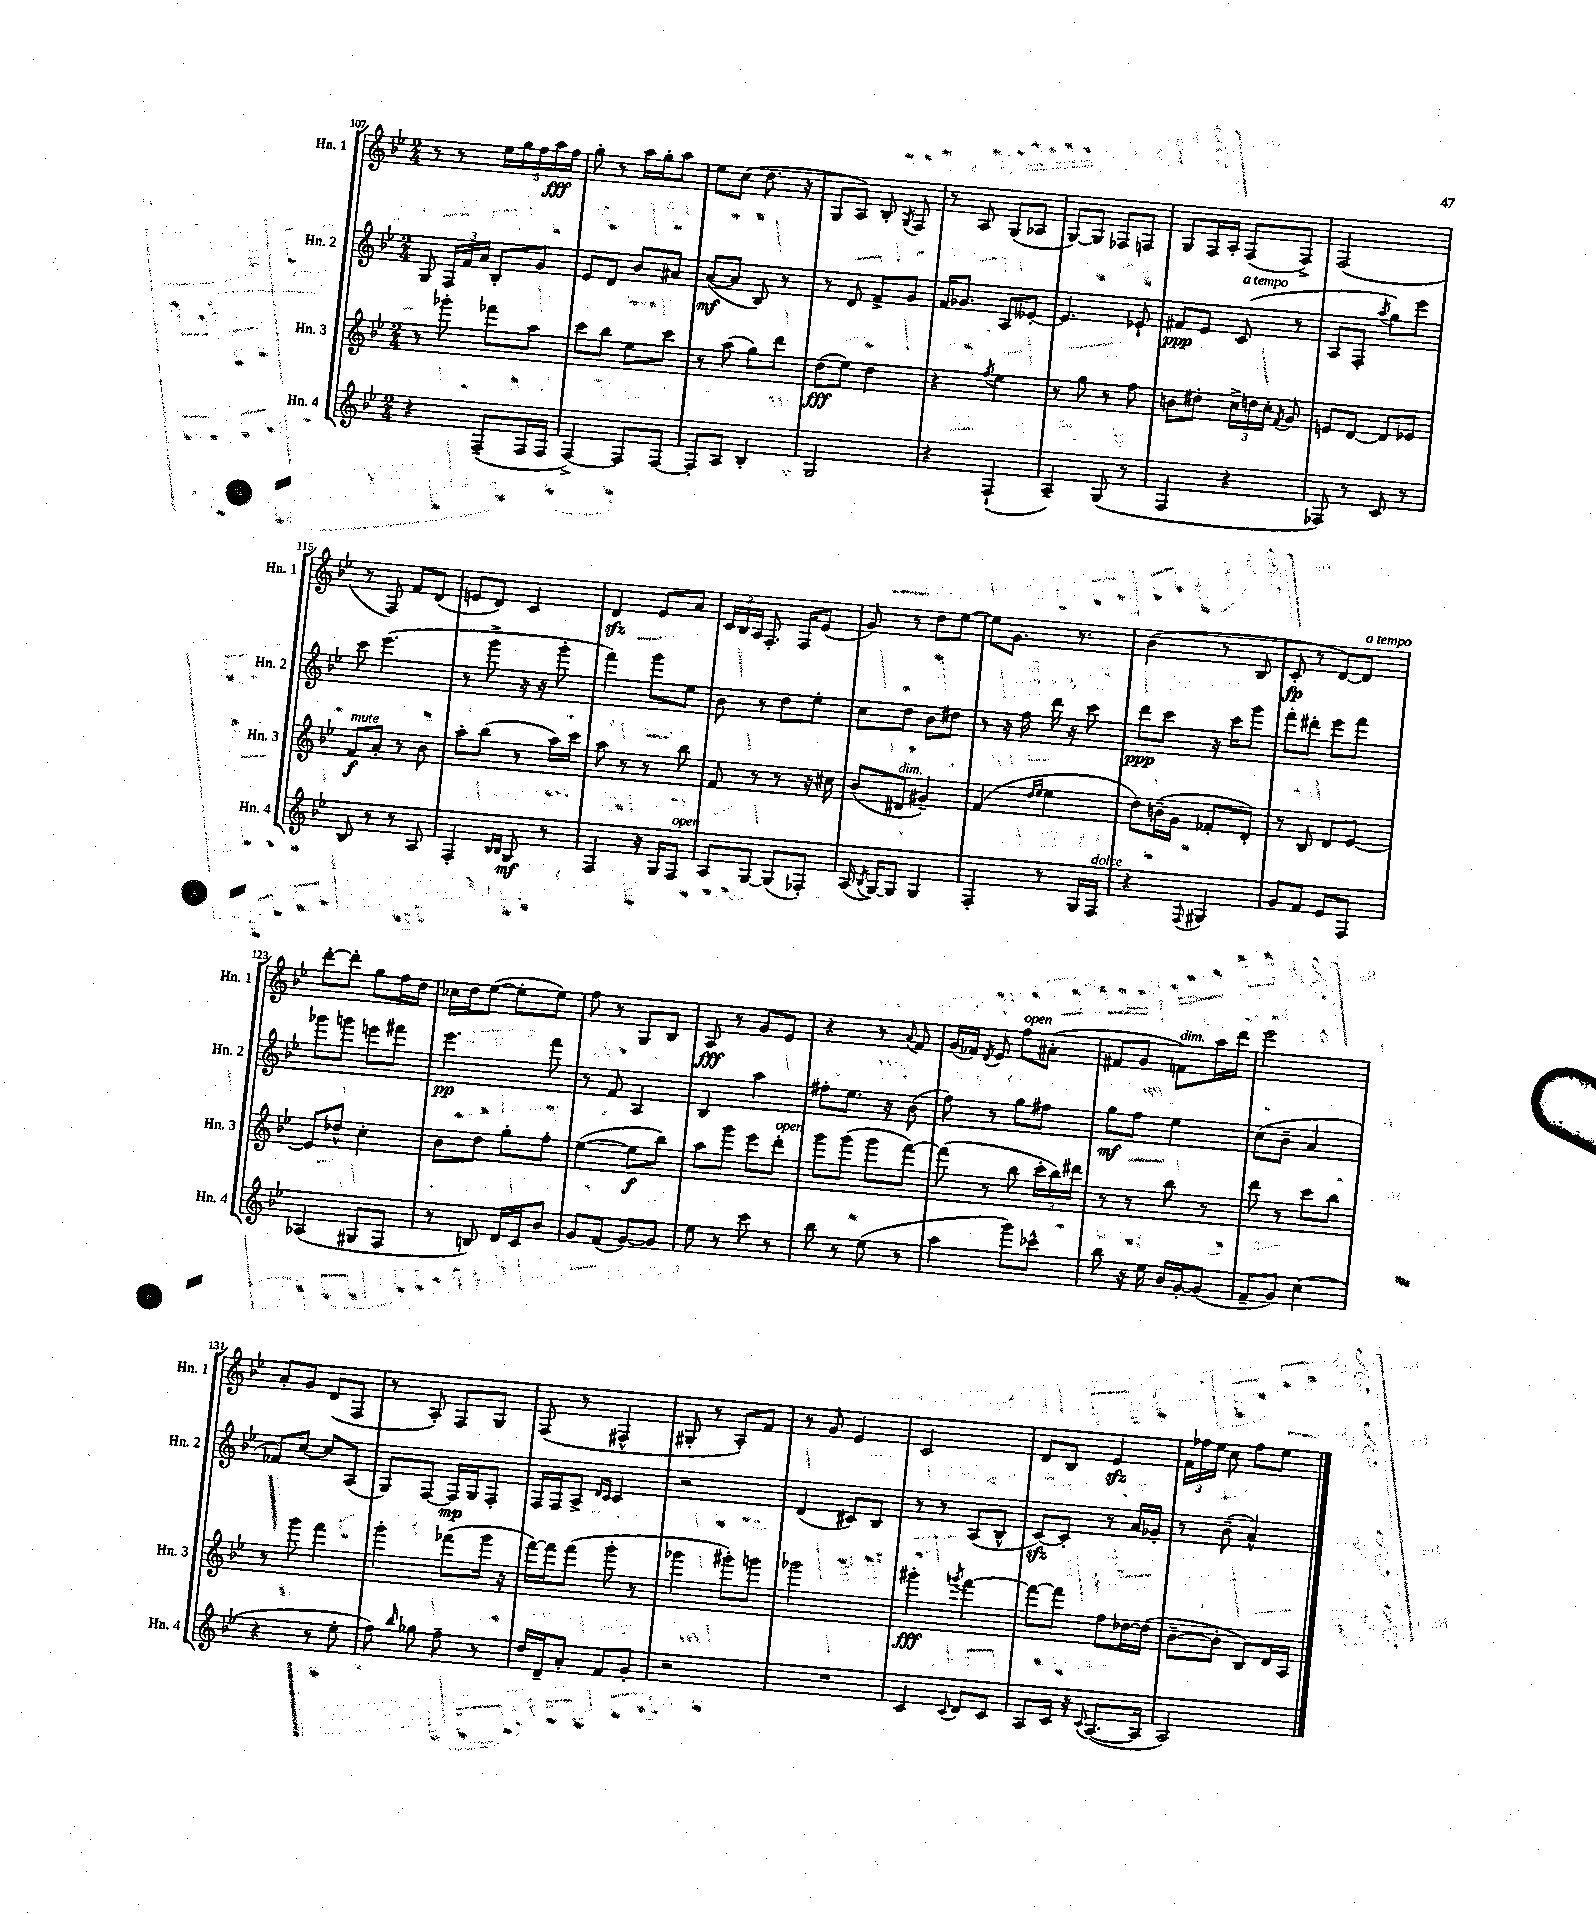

**kern	**kern	**kern	**kern
*staff4	*staff3	*staff2	*staff1
*clefG2	*clefG2	*clefG2	*clefG2
*k[b-e-]	*k[b-e-]	*k[b-e-]	*k[b-e-]
*M2/4	*M2/4	*M2/4	*M2/4
4r	8r	8G/	8r
.	8ggg-'\	24F/LL	8r
.	.	24f/	.
.	.	24a/JJ	.
(8F~/L	8fff-\L	8B-'/L	20ee-\LL
.	.	.	20gg\
.	.	.	20ff\
16F/L	8aa\J	8g/J	.
.	.	.	20aa\
16F/JJ	.	.	.
.	.	.	20ff\JJ
=	=	=	=
[4F^/)	8ccc\L	8e-/L	8gg'\
.	8bb-\J	8d/J	8r
8F/]L	8ee-\L	8b-/L	16aa\LL
.	.	.	16gg'\J
[8F/J	8ccc\J	8a#/J	8aa\J
=	=	=	=
8F'/]L	8r	([8a/L	8ee-\L
8A/J	(8aa\	8a/]J	(8cc\J
4B-'/	8gg\L)	8B-/)	8.dd\
.	8ddd\J	8r	.
.	.	.	16r
=	=	=	=
2G/	(8dd\L	8r	8G/L
.	8ee-\J)	8d/	8A/J)
.	4dd\	8f^/L	8B-'/
.	.	.	8qG/
.	.	8g/J	8F/
=	=	=	=
4r	4r	16f/LK	8r
.	.	8.g-/J	.
.	.	.	8A/
.	8qff/	.	.
(4F`/	4ee-\	8A/L	(8G/L
.	.	[8e--'/J	8A-/J
=	=	=	=
4A~/)	8r	4.e--/]	[8G/L)
.	8gg\	.	8G/]J
(8G/	8r	.	8F-/L
8r	8ff\	8e-`/	8F/J
=	=	=	=
4F/	8b\L	8f#/L	8G/L
.	8dd#'\J	8e-/J	16F/L
.	.	.	16A'/JJ
4r	24cc^\LL	(8c/	(8F/L
.	24dd\	.	.
.	24cc'\JJ	.	.
.	8qf/	.	.
.	8g/	8r	8F^/J)
=	=	=	=
8F-/)	8e/L	8A/L	(2F/
8r	[8d/J	8F'/J	.
.	.	8qaa/	.
8c/	8d/]L	8gg\L)	.
8r	8e-/J	8eee-\J	.
=	=	=	=
8B-/	8f/L	8ccc\	8r
8r	8a'/J	(4.eee-\	8F/)
8r	8r	.	8f/L
8A/	8b-\	.	(8d/J
=	=	=	=
4F'/	8aa'\L	8r	8e/L
.	(8bb-\J	8ggg^\	8d/J)
16qqB-/LL	.	.	.
16qqB-/JJ	.	.	.
8G/	8r	16r	4c/
.	.	16r	.
8r	16aa\LL)	8ggg'\	.
.	16ccc\JJ	.	.
=	=	=	=
4F/	8aa\	4fff\)	4d/
.	8r	.	.
16r	8r	8ggg\L	8e-/L
16G/LK	.	.	.
8F/J	8bb-\	8ee-\J	8a/J
=	=	=	=
8A/L	8f/	8b-\	24c/LL
.	.	.	24B-/
.	.	.	24A/JJ
[8G/J	8r	8r	8.F'/
(8G/]L	8r	8dd\L	.
.	.	.	16F/LK
8F-'/J)	16r	8ee-'\J	(8e-/J
.	16cc#\	.	.
=	=	=	=
(16A/	(8b-/L	8cc\L	8g/)
8qB-/	.	.	.
[16G/LK)	.	.	.
8G/]J	8d#/J	8dd\J	8r
4G/	4g#~/)	8b-\L	8dd\L
.	.	8dd#\J	[8ee-\J
=	=	=	=
4F'/	(4f/	8r	8ee-\]L
.	.	16r	8.g\J
.	.	16ff\	.
.	16qqdd/LL	.	.
.	16qqee-/JJ	.	.
8r	4ee-\	16ddd\	.
.	.	16r	8.r
16G/LL	.	8ccc\	.
16F/JJ	.	.	.
=	=	=	=
4r	8dd\L)	8ddd\L	(4b-\
.	(16b~\L	8ccc\J	.
.	16g\JJ	.	.
8qqF/	.	.	.
4G#/	8f-'/L	16r	8r
.	.	16ccc\LK	.
.	8d'/J)	8ggg\J	8B-/
=	=	=	=
8g/L	8r	8fff'\L	8c'/
8f/J	8B-/	8ddd#'\J	8r
8e-/L	8d/L	8eee-\L	[8d/L)
8F/J	[8e-/J	8fff\J	8d/]J
=	=	=	=
(4A-/	8e-/]L	8ggg-\L	[8ddd'\L
.	8dd-^^/J	8ggg\J	8ddd'\]J
8G#/L	4cc'\	8eee\L	8gg\L
8F/J	.	8fff#\J	16ff\L
.	.	.	16dd\JJ
=	=	=	=
8r	8b-\L	4.eee-\	16cc-\LL
.	.	.	16dd\J
8B/)	8dd\J	.	([8ee-\J
16d/LL	8gg'\L	.	8ee-'\]L
16c/J	.	.	.
8b-/J	8ff'\J	8fff\	8ee-\J)
=	=	=	=
8g/L	([4ee-\	8r	8ff\
(8f/J	.	8f/	8r
[8g/L)	8ee-\]L	4A/	8G/L
8g/]J	8bb-\J)	.	8B-/J
=	=	=	=
8ee-\	8aa\L	4B-/	8A/
8r	8ggg\J	.	8r
8ccc\	8eee-\L	4aa\	8g/L
8r	8ddd'\J	.	8e-/J
=	=	=	=
8bb-\	8ggg\L	8ff#'\L	4r
8r	(8ggg\J	8.ee-\J	.
(8ee-\	8ggg\L	.	8r
.	.	16r	.
.	.	.	8qqa/
8r	[8fff\J)	(8b-\	8f/
=	=	=	=
4aa\	(8fff\]	8ff\)	(16g/LL
.	.	.	16f-/JJ)
.	.	.	8qd/
.	8r	8r	8e-/
8ggg\L)	8bb-\	8gg\L	8ff\L
8ccc-^^\J	24ccc'\LL	8ff#\J	(8a#'\J
.	24bb-\)	.	.
.	24ddd#\JJ	.	.
=	=	=	=
8bb-\	8r	8gg\L	8f#/L
16r	8r	8ff\J	8g/J
16ee-\	.	.	.
16b-/LL	8bb-\	4ee-\	8f\L)
[16g'/J	.	.	.
(8g/]J	8r	.	16aa\L
.	.	.	16ddd\JJ
=	=	=	=
8f~/L	8ddd\	(8cc\L	2eee-\
8g/J)	8r	8b-~\J	.
(4cc\	8ccc\L	4a/	.
.	8bb-\J	.	.
=	=	=	=
4r	8r	8f-/L)	8a'/L
.	8ggg\	[8cc/J	8g/J
8r	4fff\	8cc/]L	(8d/L
8ee-'\	.	(8A/J	8F/J
=	=	=	=
8ff\)	4ggg'\	8G/L)	8r
16qqbb-/	.	.	.
8gg-\	.	[8F/J	8A'/)
8ff~\	(8fff-\L	16F/]LL	8F/L
.	.	16G/J	.
8r	16ggg\Jk	8F'/J	8G/J
.	16r	.	.
=	=	=	=
16dd/LL	[16fff\LL)	16F/LL	(8F/
16d~/J	16fff\]J	16F/J	.
8a'/J	(8fff\J	8A^/J	8r
.	.	16qqd/LL	.
.	.	16qqc/JJ	.
8f/L	8ggg'\	4c/	4F#^^/
8g'/J	8r	.	.
=	=	=	=
2r	4ggg-\	2r	8G#'/
.	.	.	8r
.	8ggg#'\L)	.	8A'/L)
.	8ggg\J	.	8f/J
=	=	=	=
2r	2ggg-\	(4d/	8r
.	.	.	8g/
.	.	8c#/L)	4e-/
.	.	8B-/J	.
=	=	=	=
4c/	4ggg#'\	8r	2c/
.	.	8r	.
8qqc/	8qggg/	.	.
8d/L	[4fff\	(8A/L	.
8c/J	.	8B-^^/J	.
=	=	=	=
8A/L	8fff\_L	[8c/L)	8d/L
16c/Jk	8fff\]J	8c'/]J	8B-/J
16r	.	.	.
8qqc/	.	.	.
([8.A/L	8ff\L	8r	4e-/
.	[16dd-\L	16a/LL	.
16A/]Jk	(16dd-\]JJ	16g-'/JJ	.
=	=	=	=
2A/)	[8b-~\L	8r	24f\LL
.	.	.	24ff-\
.	.	.	24ee-\JJ
.	8b-'\]J	(8b-~\	8cc\
.	8B-/L)	4a^^/)	8ff-\L
.	16d/L	.	8ee-\J
.	16A/JJ	.	.
==	==	==	==
*-	*-	*-	*-
